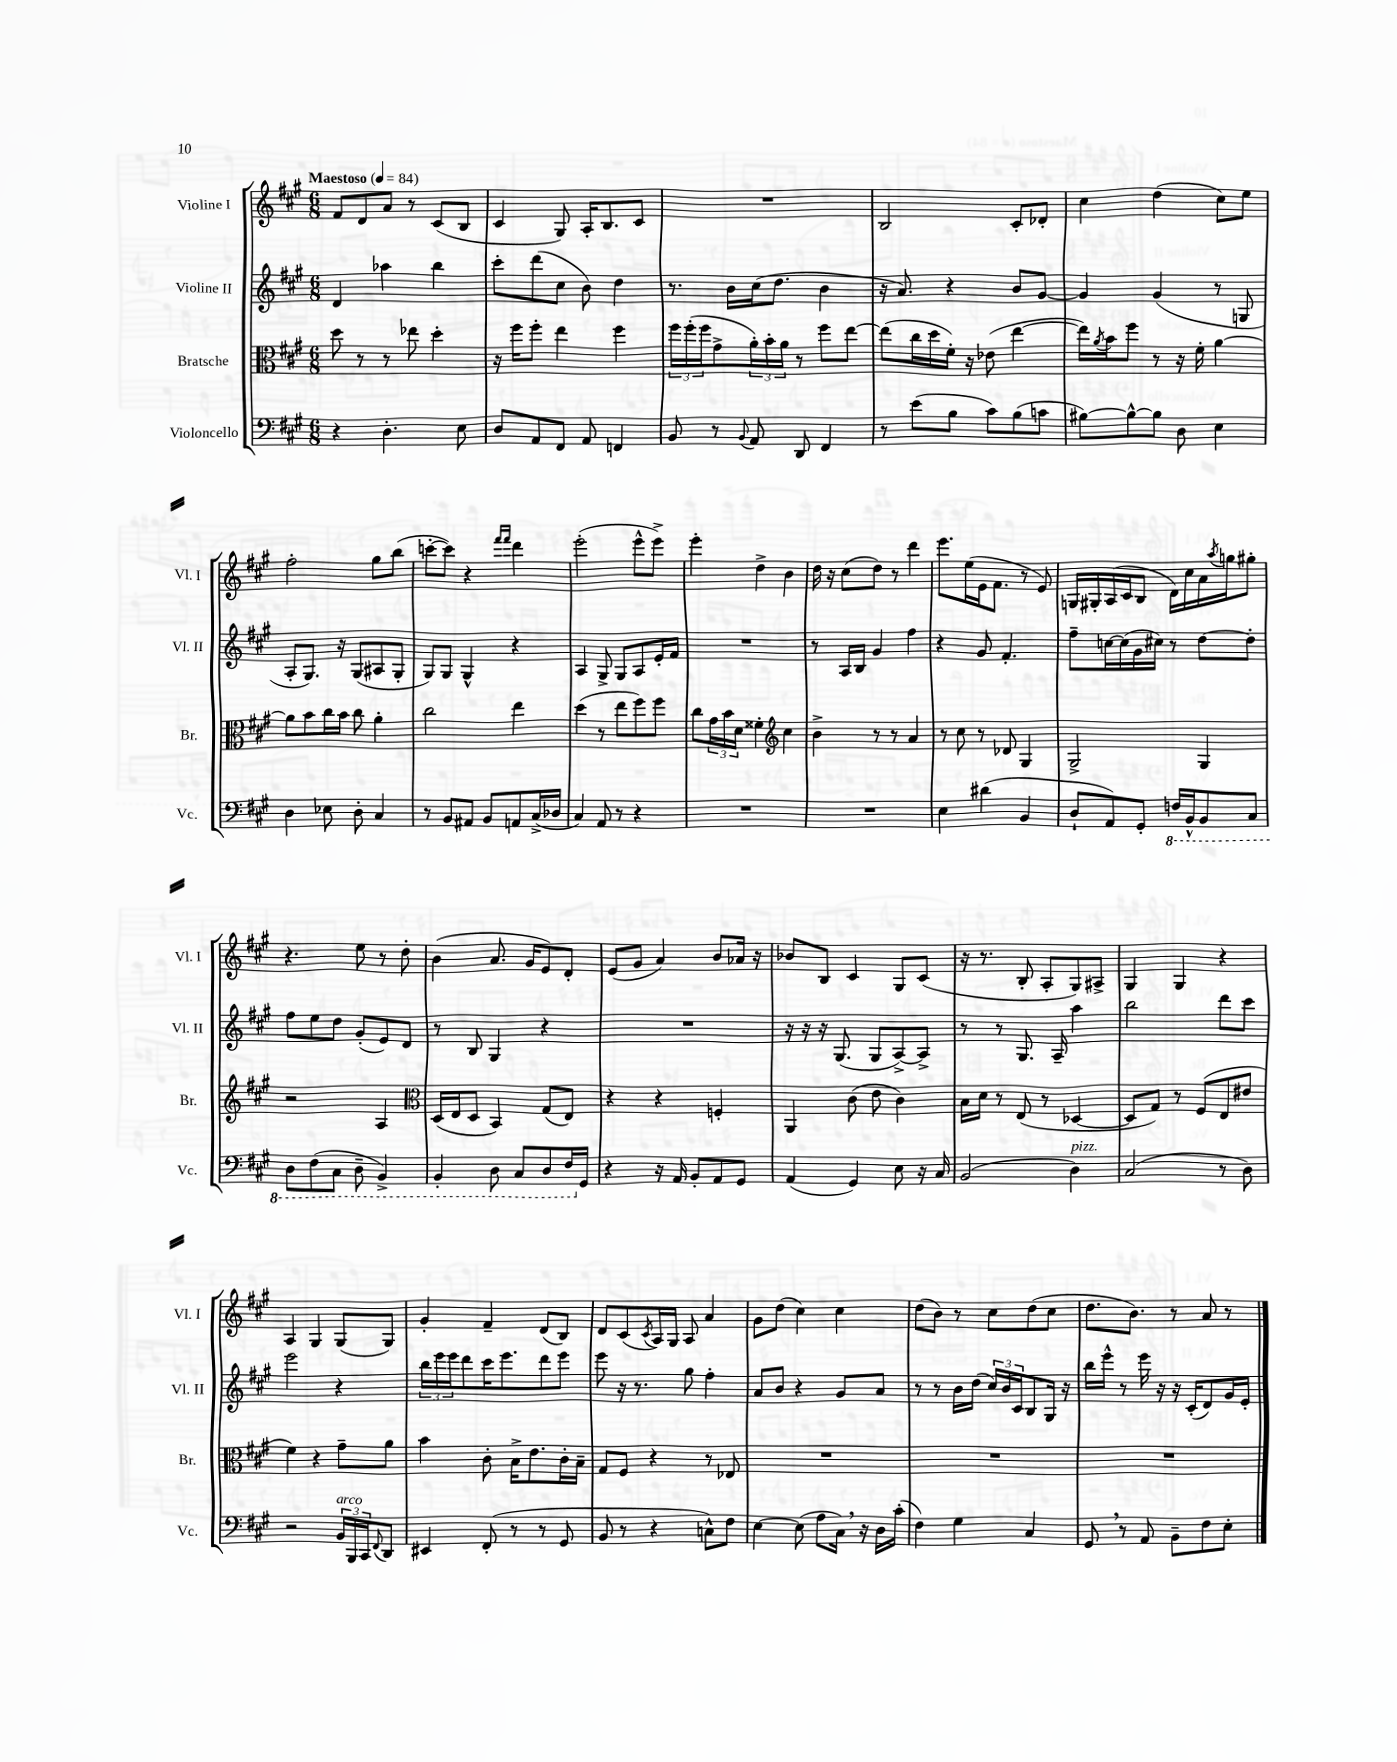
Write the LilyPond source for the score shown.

<<
\new StaffGroup <<
\new Staff = "s0" \with { instrumentName = "Violine I" shortInstrumentName = "Vl. I" } {
    \clef treble \key a \major \numericTimeSignature \time 6/8 \tempo "Maestoso" 4 = 84
    fis'8 d'8 a'8 r8 cis'8( b8 |
    cis'4 gis8) a16-. b8. cis'8 |
    R2. |
    b2 cis'8-. des'8-. |
    cis''4 d''4( cis''8) e''8 |
    fis''2-. gis''8 b''8( |
    c'''8~-. c'''8) r4 \grace { fis'''16 fis'''16 } d'''4 |
    e'''2-.( e'''8-^ e'''8->) |
    e'''4-. d''4-> b'4 |
    d''16 r16 cis''8( d''8) r8 d'''4 |
    e'''8. e''16( e'16 fis'8. r8 e'8) |
    g16 gis16-. a16( cis'16 b8 d'16) cis''16 a'16 \acciaccatura { a''8 } g''16 gis''8-. |
    r4. e''8 r8 d''8-. |
    b'4( a'8. gis'16 e'8) d'8-. |
    e'8( gis'8 a'4) b'8 aes'16 r16 |
    bes'8 b8 cis'4 gis8 cis'8( |
    r16 r8. b8-. a8-. gis8) ais8-> |
    gis4 gis4 r4 |
    a4 gis4 gis8( gis8) |
    gis'4-. fis'4-- d'8( b8) |
    d'8 cis'8( \acciaccatura { cis'8 } a16) gis16 a8 a'4 |
    gis'8 d''8( cis''4) cis''4 |
    d''8( b'8) r8 cis''8 d''8( cis''8 |
    d''8. b'8.) r8 a'8 r8 \bar "|." |
}
\new Staff = "s1" \with { instrumentName = "Violine II" shortInstrumentName = "Vl. II" } {
    \clef treble \key a \major \numericTimeSignature \time 6/8
    d'4 aes''4 b''4 |
    cis'''8-. d'''8( cis''8 b'8) d''4 |
    r8. b'16 cis''16( d''8. b'4 |
    r16 a'8.) r4 b'8 gis'8~ |
    gis'4 gis'4( r8 g8 |
    a8-. gis8.) r16 gis8( ais8 gis8-. |
    gis8) gis8 gis4-^ r4 |
    a4 gis8-> gis8 a8 e'16-. fis'16 |
    R2. |
    r8 a16 b16 gis'4 fis''4 |
    r4 gis'8 fis'4.-. |
    fis''8-- c''16~ c''16( gis'16 cis''16) r8 d''8~ d''8-. |
    fis''8 e''8 d''8 gis'8-.( e'8) d'8 |
    r8 b8 gis4 r4 |
    R2. |
    r16 r16 r16 gis8.( gis8 a8~->) a8-> |
    r8 r8 gis8. a16-- a''4 |
    b''2 d'''8 cis'''8 |
    e'''2 r4 |
    \tuplet 3/2 { b''16 e'''16 e'''16 } d'''8 cis'''16 e'''8. d'''8 e'''8 |
    e'''8 r16 r8. gis''8 fis''4-. |
    a'8 b'8 r4 gis'8 a'8 |
    r8 r8 b'16 d''16( \tuplet 3/2 { cis''16) b'16 cis'16 } b8 gis16 r16 |
    b''16 e'''16-^ r8 e'''16 r16 r16 cis'16-.( d'8) gis'16 e'16-. \bar "|." |
}
\new Staff = "s2" \with { instrumentName = "Bratsche" shortInstrumentName = "Br." } {
    \clef alto \key a \major \numericTimeSignature \time 6/8
    d''8 r8 r8 ees''8 d''4-. |
    r16 fis''16 fis''8-. e''4 fis''4 |
    \tuplet 3/2 { fis''16 fis''16-.( fis''16 } gis'8-> \tuplet 3/2 { a'16-.) b'16-. a'16 } r8 fis''8 e''8~ |
    e''8( cis''16 d''16 fis'16-.) r16 ees'8( e''4~ |
    e''16) \acciaccatura { a'8 } b'16 fis''8 r8 r16 fis'16-. a'4~ |
    a'8 b'8 cis''16 b'16 cis''8 a'4-. |
    cis''2 e''4 |
    d''4( r8 e''8 fis''8) fis''8 |
    cis''8 \tuplet 3/2 { gis'16 b'16 d'16 } fisis'4-. \clef treble cis''4 |
    b'4-> r8 r8 a'4 |
    r8 cis''8 r8 des'8 gis4 |
    gis2-> gis4 |
    r2 a4 |
    \clef alto d16( e16 d8 b,4) gis8( e8) |
    r4 r4 f4-. |
    a,4 cis'8( e'8 cis'4) |
    b16 d'16 r8 e8( r8 des4~ |
    des8 gis8) r8 fis8( e8 eis'8 |
    fis'4) r4 gis'8-- a'8 |
    b'4 cis'8-. b16-> e'8. cis'16-. b16-- |
    gis8 fis8 r4 r8 ees8 |
    R2. |
    R2. |
    R2. \bar "|." |
}
\new Staff = "s3" \with { instrumentName = "Violoncello" shortInstrumentName = "Vc." } {
    \clef bass \key a \major \numericTimeSignature \time 6/8
    r4 d4.-. e8 |
    d8 a,8 fis,8 a,8 f,4 |
    b,8 r8 \appoggiatura { b,8 } a,8 d,8 fis,4 |
    r8 e'8( b8 cis'8) b8( c'8 |
    bis8~) bis8~-^ bis8 d8 e4 |
    d4 ees8 d8-. cis4 |
    r8 b,8 ais,8 b,8 a,8 cis16->( des16 |
    cis4) a,8 r8 r4 |
    R2. |
    R2. |
    e4 dis'4( b,4 |
    d8-! a,8) gis,8-. \ottava #-1 f,16 b,,16-^ b,,8 cis,8 |
    d,8 fis,8( cis,8 d,8-- b,,4->) |
    b,,4-. d,8 cis,8 d,8 fis,16 \ottava #0 gis,16 |
    r4 r16 a,16 b,8-. a,8 gis,8 |
    a,4( gis,4) e8 r16 cis16 |
    b,2( d4^\markup { \italic "pizz." }) |
    cis2( r8 d8) |
    r2 \tuplet 3/2 { b,16^\markup { \italic "arco" } b,,16 cis,16 } \appoggiatura { fis,8 } d,8 |
    eis,4 fis,8-.( r8 r8 gis,8 |
    b,8 r8 r4 c8-^) fis8 |
    e4~ e8( a8 cis16) \breathe r16 d16 cis'16-.( |
    fis4) gis4 cis4 |
    gis,8 \breathe r8 a,8 b,8-- fis8 e8-. \bar "|." |
}
>>
>>
\layout { \context { \Score \remove "Bar_number_engraver" } }
